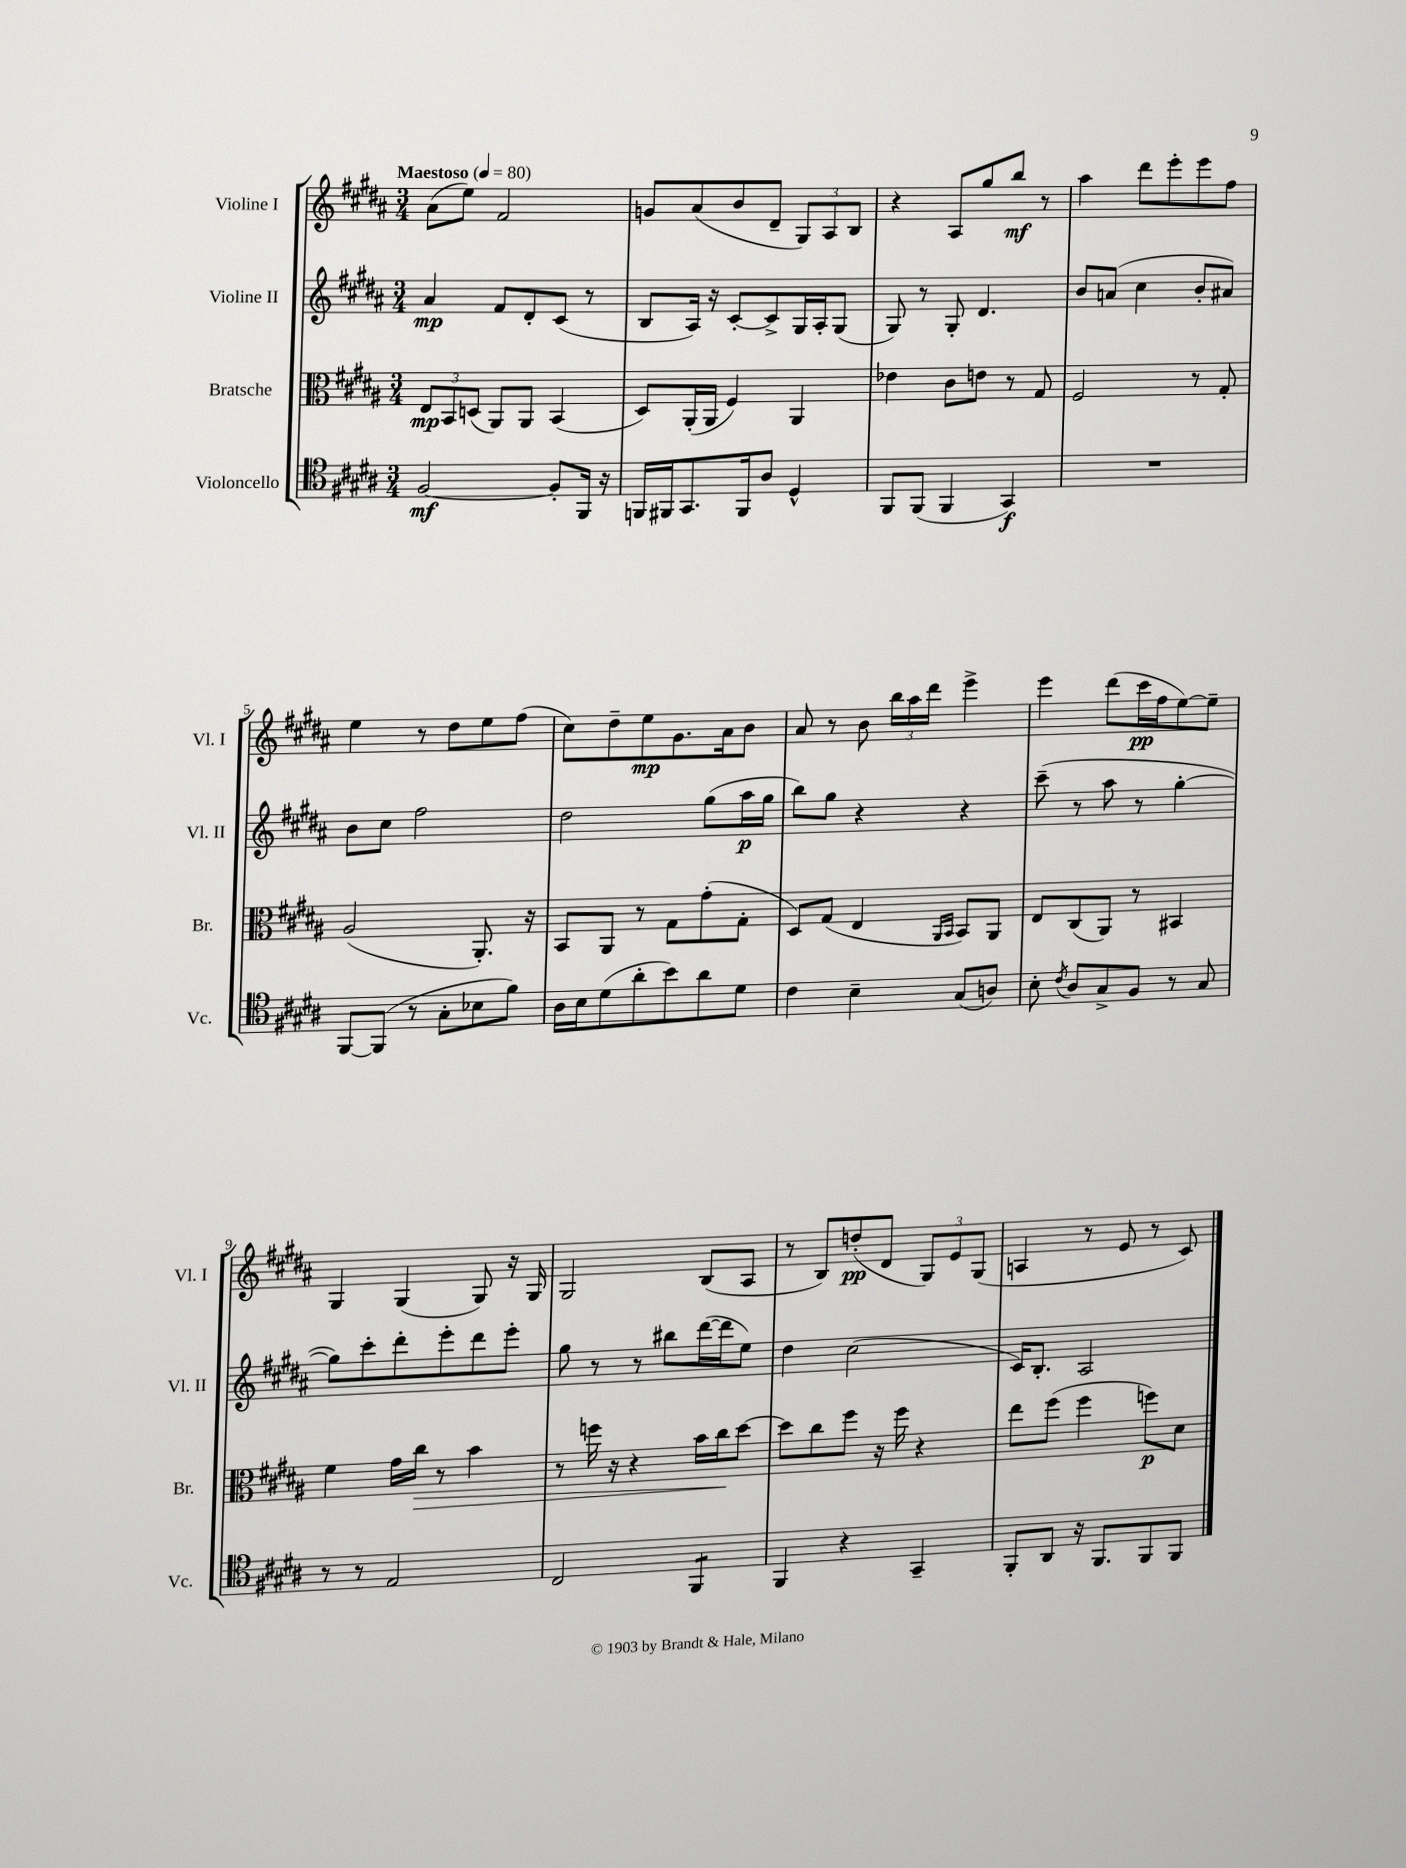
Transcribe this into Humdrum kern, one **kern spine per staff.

**kern	**dynam	**kern	**dynam	**kern	**dynam	**kern	**dynam
*part4	*part4	*part3	*part3	*part2	*part2	*part1	*part1
*staff4	*staff4	*staff3	*staff3	*staff2	*staff2	*staff1	*staff1
*I"Violoncello	*	*I"Bratsche	*	*I"Violine II	*	*I"Violine I	*
*I'Vc.	*	*I'Br.	*	*I'Vl. II	*	*I'Vl. I	*
*clefC4	*	*clefC3	*	*clefG2	*	*clefG2	*
*k[f#c#g#d#a#]	*	*k[f#c#g#d#a#]	*	*k[f#c#g#d#a#]	*	*k[f#c#g#d#a#]	*
*M3/4	*	*M3/4	*	*M3/4	*	*M3/4	*
*MM80	*	*MM80	*	*MM80	*	*MM80	*
=1	=1	=1	=1	=1	=1	=1	=1
!	!	!	!	!	!	!LO:TX:a:B:t=Maestoso	!
[2F#/	mf	12E/L	mp	4a#/	mp	(8a#\L	.
.	.	12BB/	.	.	.	.	.
.	.	.	.	.	.	8ee\J)	.
.	.	(12Dn/J	.	.	.	.	.
.	.	8AA#/L)	.	8f#/L	.	2f#/	.
.	.	8AA#/J	.	8d#'/	.	.	.
8F#'/L]	.	(4BB/	.	(8c#/J	.	.	.
16FF#/Jk	.	.	.	8r	.	.	.
16r	.	.	.	.	.	.	.
=2	=2	=2	=2	=2	=2	=2	=2
16FFn/LL	.	8D#/L)	.	8B/L	.	8gn/L	.
16FF#X/J	.	.	.	.	.	.	.
8.GG#/	.	(16AA#'/L	.	16A#/Jk)	.	(8a#/	.
.	.	16AA#/JJ	.	16r	.	.	.
.	.	4F#/)	.	[8c#'/L	.	8b/	.
16FF#/k	.	.	.	.	.	.	.
8A#/J	.	.	.	8c#^/]	.	8d#~/J	.
4D#^^/	.	4AA#/	.	16G#/L	.	12G#/L)	.
.	.	.	.	16A#'/J	.	.	.
.	.	.	.	.	.	12A#/	.
.	.	.	.	(8G#/J	.	.	.
.	.	.	.	.	.	12B/J	.
=3	=3	=3	=3	=3	=3	=3	=3
8FF#/L	.	4e-X\	.	8G#/)	.	4r	.
(8FF#/J	.	.	.	8r	.	.	.
4FF#/	.	8c#\L	.	8G#'/	.	8A#/L	.
.	.	8en\J	.	4.d#/	.	8gg#/	.
4GG#/)	f	8r	.	.	.	8bb/J	mf
.	.	8G#/	.	.	.	8r	.
=4	=4	=4	=4	=4	=4	=4	=4
2.r	.	2F#/	.	8b/L	.	4aa#\	.
.	.	.	.	(8an/J	.	.	.
.	.	.	.	4cc#\	.	8ddd#\L	.
.	.	.	.	.	.	8eee'\	.
.	.	8r	.	8b'/L	.	8eee\	.
.	.	8G#'/	.	8a#X/J)	.	8ff#\J	.
!!LO:LB:g=z
=5	=5	=5	=5	=5	=5	=5	=5
[8FF#/L	.	(2A#/	.	8b\L	.	4ee\	.
(8FF#/J]	.	.	.	8cc#\J	.	.	.
8r	.	.	.	2ff#\	.	8r	.
8G#'\L	.	.	.	.	.	8dd#\L	.
8B-X\	.	8.AA#'/)	.	.	.	8ee\	.
8f#\J)	.	.	.	.	.	(8ff#\J	.
.	.	16r	.	.	.	.	.
=6	=6	=6	=6	=6	=6	=6	=6
16A#\LL	.	8BB/L	.	2dd#\	.	8cc#\L)	.
16B\J	.	.	.	.	.	.	.
(8d#\	.	8AA#/J	.	.	.	8dd#~\	.
8a#'\	.	8r	.	.	.	8ee\	mp
8b\)	.	8G#\L	.	.	.	8.g#\	.
8a#\	.	(8g#'\	.	(8gg#\L	.	.	.
.	.	.	.	.	.	16a#\k	.
8d#\J	.	8G#'\J	.	16aa#\L	p	8b\J	.
.	.	.	.	16gg#\JJ	.	.	.
=7	=7	=7	=7	=7	=7	=7	=7
4c#\	.	8D#/L)	.	8bb\L)	.	8a#/	.
.	.	(8G#/J	.	8gg#\J	.	8r	.
4B~\	.	4E/	.	4r	.	8b\	.
.	.	.	.	.	.	24bb\LL	.
.	.	.	.	.	.	24aa#\	.
.	.	.	.	.	.	24ddd#\JJ	.
.	.	16qqAA#/LL	.	.	.	.	.
.	.	16qqBB/JJ	.	.	.	.	.
(8G#/L	.	8BB/L)	.	4r	.	4eee^\	.
8An/J)	.	8AA#/J	.	.	.	.	.
=8	=8	=8	=8	=8	=8	=8	=8
8B'\	.	8E/L	.	(8ccc#~\	.	4eee\	.
8qc#/	.	.	.	.	.	.	.
8A#/L	.	(8C#/	.	8r	.	.	.
8G#^/	.	8AA#/J)	.	8aa#\	.	(8ddd#\L	.
8F#/J	.	8r	.	8r	.	16ccc#\L	pp
.	.	.	.	.	.	16ff#\J	.
8r	.	4BB#X/	.	[4gg#'\	.	[8ee\)	.
8G#/	.	.	.	.	.	8ee~\J]	.
!!LO:LB:g=z
=9	=9	=9	=9	=9	=9	=9	=9
8r	.	4f#\	.	8gg#\L])	.	4G#/	.
8r	.	.	.	8ccc#'\	.	.	.
2E/	.	16g#\LL	.	8ddd#'\	.	(4G#/	.
!	!	!	!LO:HP:b	!	!	!	!
.	.	16cc#\JJ	>	.	.	.	.
.	.	8r	.	8eee'\	.	.	.
.	.	4b\	.	8ddd#\	.	8G#/)	.
.	.	.	.	8eee'\J	.	16r	.
.	.	.	.	.	.	16G#/	.
=10	=10	=10	=10	=10	=10	=10	=10
2C#/	.	8r	.	8gg#\	.	2G#/	.
.	.	16ffn\	.	8r	.	.	.
.	.	16r	.	.	.	.	.
.	.	4r	.	8r	.	.	.
.	.	.	.	8bb#X\L	.	.	.
*tremolo	*	*	*	*	*	*	*
8FF#/L	.	16b\LL	.	([16ddd#\L	.	(8B/L	.
.	.	16cc#\J	.	16ddd#\J]	.	.	.
8FF#/J	.	[8dd#\J	]	8ee\J)	.	8A#/J	.
*Xtremolo	*	*	*	*	*	*	*
=11	=11	=11	=11	=11	=11	=11	=11
4FF#/	.	8dd#\L]	.	4dd#\	.	8r	.
.	.	8cc#\	.	.	.	8B/L)	.
4r	.	8ff#\J	.	(2cc#\	.	(8ddn'/	pp
.	.	16r	.	.	.	8d#/J	.
.	.	16ff#\	.	.	.	.	.
4GG#~/	.	4r	.	.	.	12G#/L)	.
.	.	.	.	.	.	12e/	.
.	.	.	.	.	.	(12G#/J	.
=12	=12	=12	=12	=12	=12	=12	=12
8FF#'/L	.	8ee\L	.	16c#/KL)	.	4An/	.
.	.	.	.	8.B'/J	.	.	.
8AA#/J	.	(8ff#\J	.	.	.	.	.
16r	.	4ff#\	.	2A#/	.	8r	.
8.FF#/L	.	.	.	.	.	.	.
.	.	.	.	.	.	8e/	.
8FF#/	.	8ffn\L)	p	.	.	8r	.
8FF#/J	.	8d#\J	.	.	.	8c#/)	.
==	==	==	==	==	==	==	==
*-	*-	*-	*-	*-	*-	*-	*-
